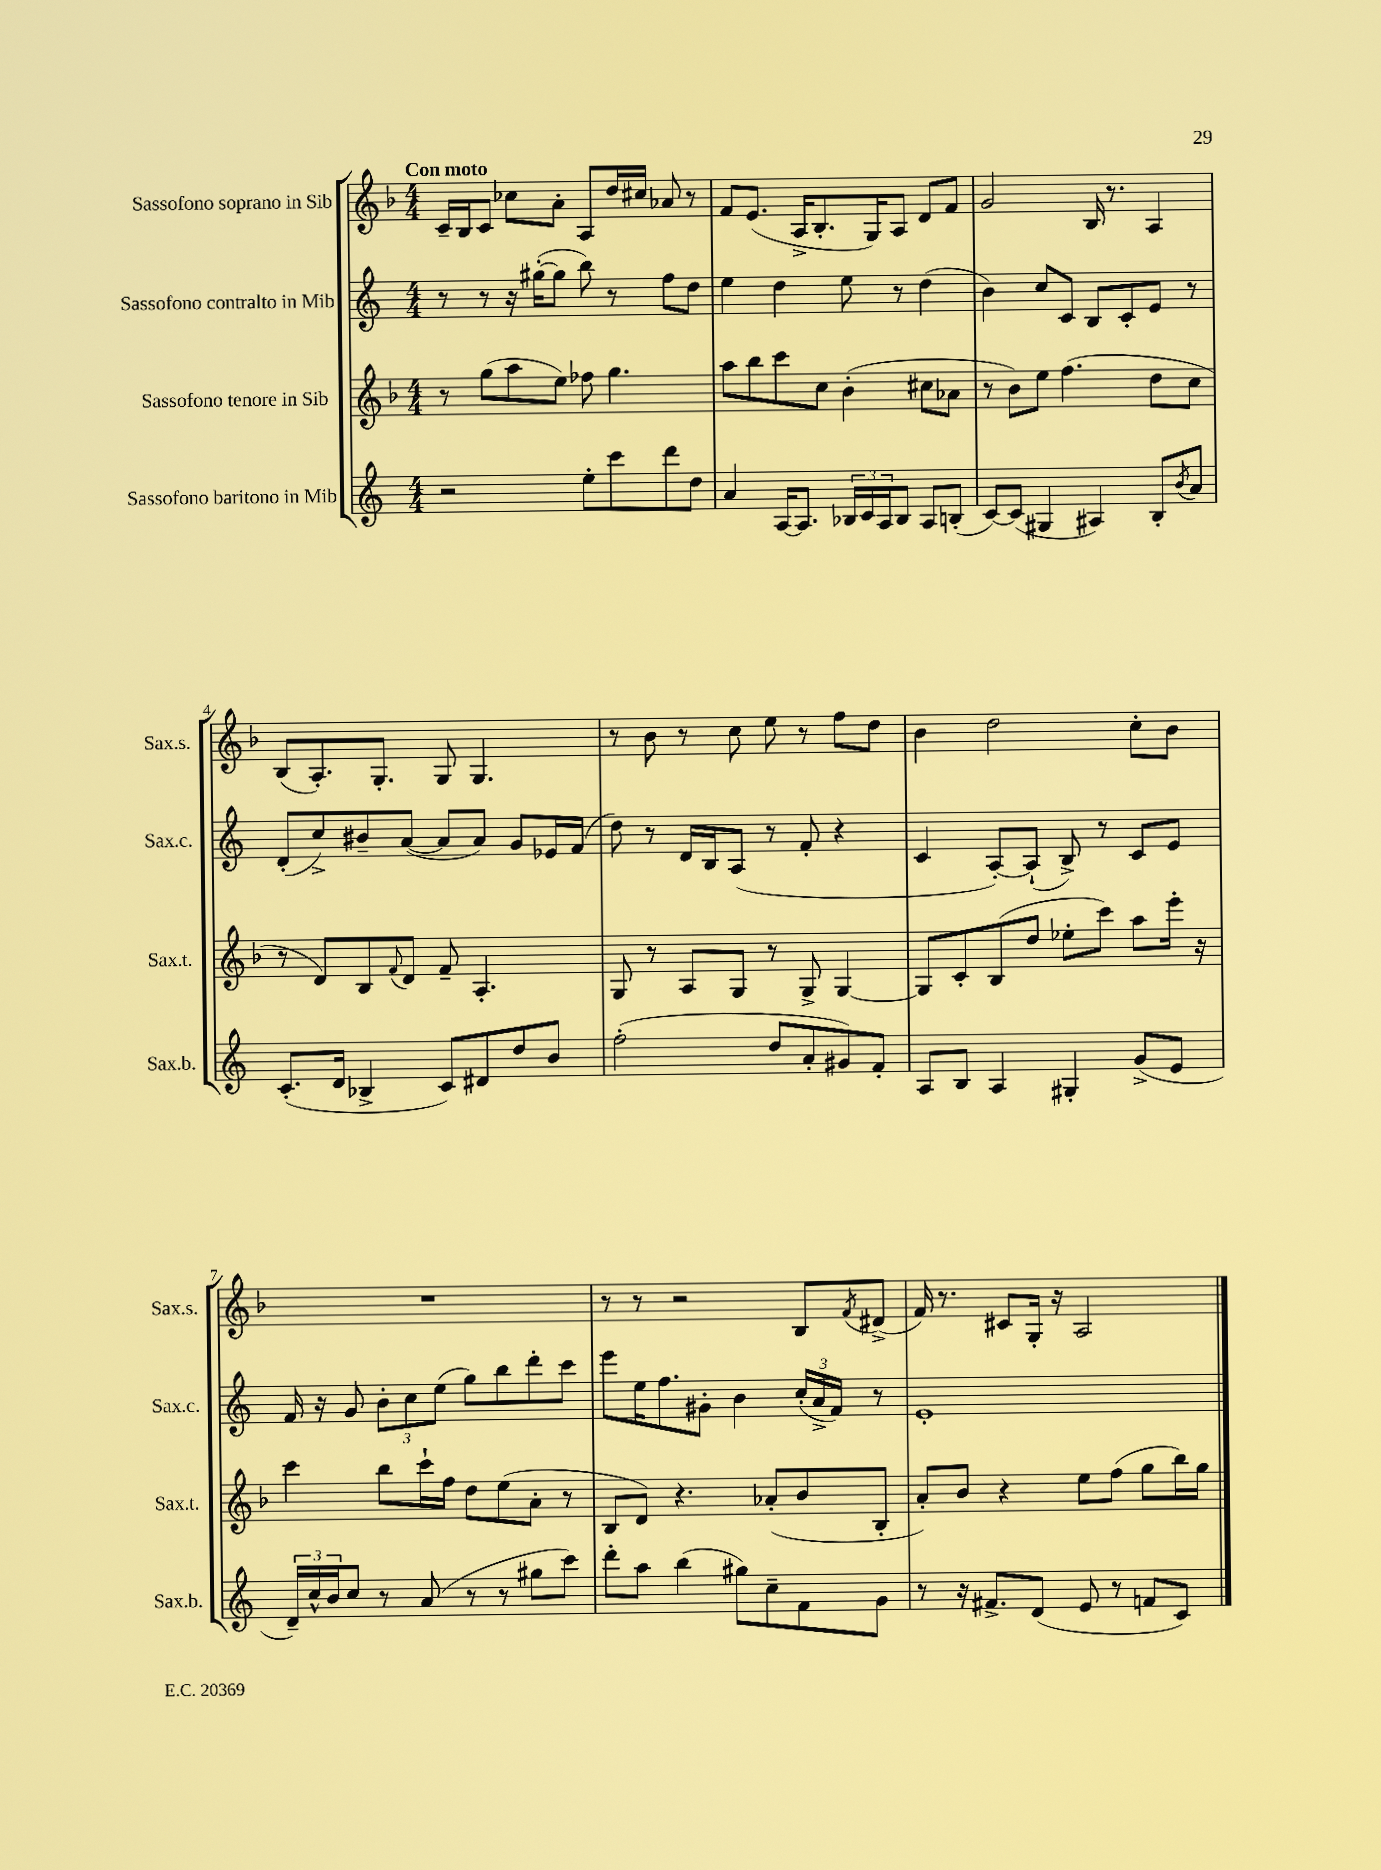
<<
\new StaffGroup <<
\new Staff = "s0" \with { instrumentName = "Sassofono soprano in Sib" shortInstrumentName = "Sax.s." } {
    \clef treble \key f \major \numericTimeSignature \time 4/4 \tempo "Con moto"
    c'16-- bes16 c'8 ces''8 a'8-. a8 d''16 cis''16 aes'8 r8 |
    f'8 e'8.( a16-> bes8.-. g16) a8 d'8 f'8 |
    g'2 bes16 r8. a4 |
    bes8( a8.-.) g8.-. g8 g4. |
    r8 bes'8 r8 c''8 e''8 r8 f''8 d''8 |
    bes'4 d''2 c''8-. bes'8 |
    R1 |
    r8 r8 r2 bes8 \acciaccatura { f'8 } dis'8->( |
    f'16) r8. cis'8 g16-. r16 a2 \bar "|." |
}
\new Staff = "s1" \with { instrumentName = "Sassofono contralto in Mib" shortInstrumentName = "Sax.c." } {
    \clef treble \key c \major \numericTimeSignature \time 4/4
    r8 r8 r16 gis''16~-.( gis''8 b''8) r8 f''8 d''8 |
    e''4 d''4 e''8 r8 d''4( |
    b'4) c''8 c'8 b8 c'8-. e'8 r8 |
    d'8-.( c''8->) bis'8-- a'8~( a'8 a'8) g'8 ees'16 f'16( |
    d''8) r8 d'16 b16 a8( r8 f'8-. r4 |
    c'4 a8~-.) a8-!( b8->) r8 c'8 e'8 |
    f'16 r16 g'8 \tuplet 3/2 { b'8-. c''8 e''8( } g''8) b''8 d'''8-. c'''8 |
    e'''8 e''16 f''8. gis'8-. b'4 \tuplet 3/2 { c''16-.( a'16-> f'16) } r8 |
    e'1-. \bar "|." |
}
\new Staff = "s2" \with { instrumentName = "Sassofono tenore in Sib" shortInstrumentName = "Sax.t." } {
    \clef treble \key f \major \numericTimeSignature \time 4/4
    r8 g''8( a''8 e''8) fes''8 g''4. |
    a''8 bes''8 c'''8 c''8 bes'4-.( cis''8 aes'8 |
    r8 bes'8) e''8 f''4.( d''8 c''8 |
    r8 d'8) bes8 \appoggiatura { f'8 } d'8 f'8-- a4.-. |
    g8 r8 a8 g8 r8 g8-> g4~ |
    g8 c'8-. bes8( d''8 ees''8-. c'''8) a''8 e'''16-. r16 |
    c'''4 bes''8 c'''16-! f''16 d''8 e''8( a'8-. r8 |
    bes8 d'8) r4. aes'8-.( bes'8 bes8-. |
    a'8-.) bes'8 r4 e''8 f''8( g''8 bes''16) g''16 \bar "|." |
}
\new Staff = "s3" \with { instrumentName = "Sassofono baritono in Mib" shortInstrumentName = "Sax.b." } {
    \clef treble \key c \major \numericTimeSignature \time 4/4
    r2 e''8-. c'''8 d'''8 d''8 |
    a'4 a16~ a8. \tuplet 3/2 { bes16 c'16 a16 } bes8 a8 b8-.( |
    c'8~) c'8( gis4 ais4) b8-. \acciaccatura { b'8 } a'8 |
    c'8.-.( d'16 bes4-> c'8) dis'8 d''8 b'8 |
    f''2-.( d''8 a'8-. gis'8) f'8-. |
    a8 b8 a4 gis4-. g'8->( e'8 |
    \tuplet 3/2 { d'16--) c''16-^ b'16 } c''8 r8 a'8( r8 r8 gis''8 c'''8) |
    d'''8-. a''8 b''4( gis''8) c''8-- f'8 g'8 |
    r8 r16 fis'8.-> d'8( e'8 r8 f'8 c'8) \bar "|." |
}
>>
>>
